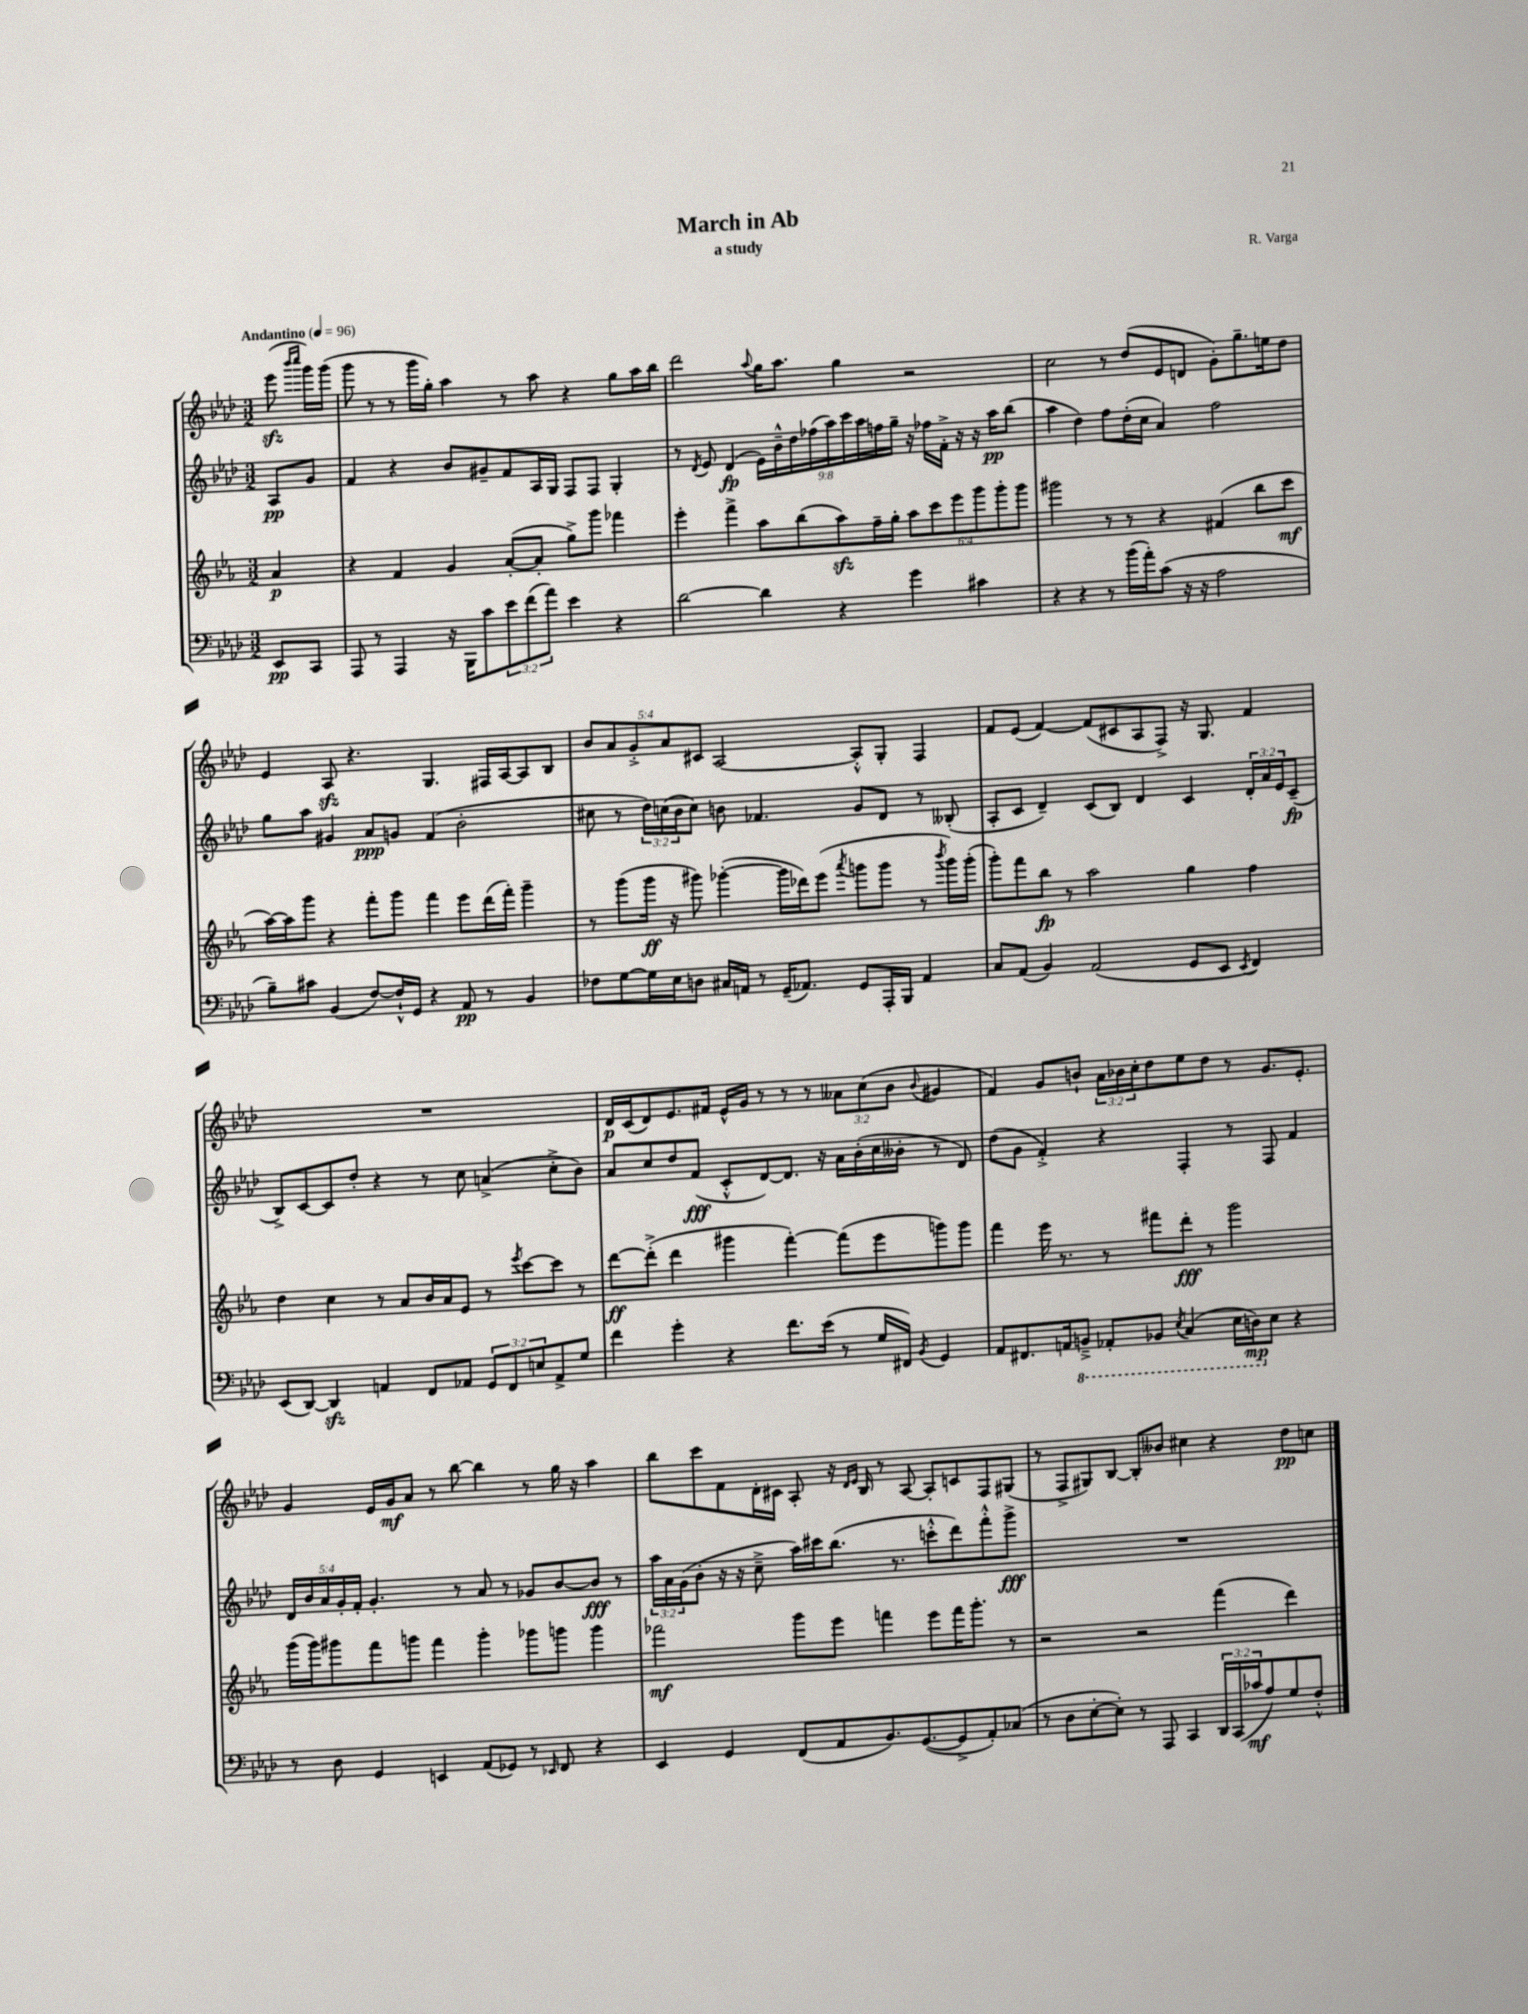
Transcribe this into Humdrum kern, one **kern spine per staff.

**kern	**kern	**kern	**kern
*staff4	*staff3	*staff2	*staff1
*clefF4	*clefG2	*clefG2	*clefG2
*k[b-e-a-d-]	*k[b-e-a-]	*k[b-e-a-d-]	*k[b-e-a-d-]
*M3/2	*M3/2	*M3/2	*M3/2
*MM96	*MM96	*MM96	*MM96
8EE-	4a-	8A-	(8eee-
.	.	.	16qqbbb-
.	.	.	16qqcccc
8CC	.	8g	16ggg)
.	.	.	(16ggg
=	=	=	=
8AAA-	4r	4f	8ggg
8r	.	.	8r
4AAA-	4f	4r	8r
.	.	.	16ggg
.	.	.	16gg')
16r	4g	8b-	4aa-
16BBB-	.	.	.
8c	.	8g#~	.
12e-	([8a-'	8f	8r
(12f	.	.	.
.	8a-']	16A-	8aa-
12a-)	.	.	.
.	.	16G	.
4e-	8gg^)	8F	4r
.	8ggg	8F	.
4r	4fff-	4G'	8gg
.	.	.	16aa-
.	.	.	16bb-
=	=	=	=
[2d-	4eee-'	8r	2ddd-
.	.	8qd-	.
.	.	8e-	.
.	4fff^	(4d-	.
.	.	.	8qqaa-
4d-]	8aa-	18e-)	16gg
.	.	18b-~^^	.
.	.	.	8.aa-
.	.	18dd-	.
.	(8bb-	.	.
.	.	(18ff-	.
.	.	18aa-)	.
4r	8aa-)	.	4gg
.	.	18ccc	.
.	.	18aa-	.
.	16ff~	.	.
.	.	18ff	.
.	16gg'	.	.
.	.	18gg~	.
4g	12aa-	16r	2r
.	.	16ff-	.
.	12ccc	.	.
.	.	16f'^	.
.	12eee-	.	.
.	.	16r	.
4c#	12ggg	16r	.
.	.	16aa-	.
.	12ggg'	.	.
.	.	(8bb-	.
.	12ggg	.	.
=	=	=	=
4r	2ggg#	4aa-	2cc
4r	.	4dd-)	.
8r	8r	8ff	8r
(16b-	8r	(16dd-'	(8dd-
16a-')	.	16cc	.
(8c	4r	4a-)	8e-
16r	.	.	8d
16r	.	.	.
2A-	(4f#	2ff	8g')
.	.	.	8.gg~
.	8bb-	.	.
.	.	.	16ee
.	8ccc	.	8dd-
=	=	=	=
8B-~)	[16aa-)	8gg	4e-
.	16aa-]	.	.
8c#	8ggg	8aa-	.
(4BB-	4r	4g#	8A-
.	.	.	4.r
[8F)	8fff'	8a-	.
16F`^^]	8ggg	8g	.
16GG	.	.	.
4r	4fff	(4f	4.G
8AA-	8eee-	2b-'	.
8r	(16ddd	.	16F#
.	16fff')	.	[16A-
4BB-	4ggg~	.	8A-]
.	.	.	8B-
=	=	=	=
8F-	8r	8cc#	10b-
.	.	.	10a-
[8G	(8ggg	8r	.
.	.	.	10g'^
16G]	16ggg	24dd-)	.
.	.	(24cc	.
.	.	.	10a-
16E-	16r	.	.
.	.	24b-	.
8D	8ggg#)	8cc)	.
.	.	.	10c#
16C#	([4ggg-'	8b	[2A-
16AA	.	.	.
8r	.	4.f-	.
(16GG~	16ggg-]	.	.
8.AA-)	16ddd-)	.	.
.	(8eee-	.	.
.	8qaaa-	.	.
8GG	8ggg	8g	8A-'^^]
16AAA-'	8ggg	8d-	8G'
16BBB-	.	.	.
4AA-	8r	8r	4F
.	8qbbb-	.	.
.	16ggg)	(8B--'	.
.	(16ggg'	.	.
=	=	=	=
8C	8ggg')	8A-'	8f
(8AA-	8fff	8c	(8e-
4BB-)	8bb-	4d-~)	[4f)
.	8r	.	.
(2AA-	2aa-	(8c	(8f]
.	.	8B-)	8c#
.	.	4d-	8A-
.	.	.	8F^)
8GG	4gg	4c	16r
.	.	.	8.G
8EE-	.	.	.
8qEE-	.	.	.
4FF)	4ff	24d-'	4f
.	.	24a-	.
.	.	24e-	.
.	.	(8c~	.
=	=	=	=
(8EE-	4dd	8B-^)	1.r
[8DD-)	.	[8c	.
4DD-]	4cc	8c]	.
.	.	8dd-'	.
4AA	8r	4r	.
.	8a-	.	.
8FF	16b-	8r	.
.	16a-	.	.
8AA-	8e-	8cc	.
12GG	8r	(4a^	.
12FF	.	.	.
.	8qeee-	.	.
.	[8ccc	.	.
12E	.	.	.
8AA-^	8ccc]	8cc'^	.
8G	8r	8b-)	.
=	=	=	=
4f	[8ddd	8a-	16d-
.	.	.	(16c
.	(8ddd'^]	8cc	8d-)
4g'	4ddd	8dd-	8.e-
.	.	(8f	.
.	.	.	16f#
4r	4ggg#	8c'^^	16e-^^
.	.	.	16g
.	.	[8d-)	8r
8.f	[4fff')	8.d-]	8r
.	.	.	8r
(16e-	.	16r	.
8r	(8fff]	16a-	12a--
.	.	(16b-'	.
.	.	.	(12cc
16G	8eee-	16cc	.
.	.	.	12b-
16FF#)	.	16b--'	.
8qBB-	.	.	8qqb-
4GG	8ggg)	8r	4g#
.	8ggg	8d-)	.
=	=	=	=
8AA-	4fff	(8dd-	4f)
8.FF#	.	8g	.
.	16eee-	4f'^)	8g
16AA	8.r	.	.
8BBB~^	.	.	8b`
8AAA-'	8r	4r	24a-
.	.	.	24b-
.	.	.	24cc'
8BBB-	8fff#	.	8dd-
8qEE-	.	.	.
(4CC	8ddd'	4F'	8ee-
.	8r	.	8dd-
16EE-	2ggg	8r	8r
16DD)	.	.	.
8E-	.	8F	8.g
4r	.	4f	.
.	.	.	8.e-'
=	=	=	=
8r	(16ggg	20d-	4g
.	.	20b-	.
.	16ggg)	.	.
.	.	20a-	.
8D-	8ggg#	.	.
.	.	20g'	.
.	.	20f'	.
4GG	8fff	4.g'	16e-
.	.	.	16g
.	8ggg	.	8a-
4EE	4fff	.	8r
.	.	8r	[8bb-
(8AA-	4ggg'	8a-	4bb-]
8GG-)	.	8r	.
8r	8ggg-	8g-	8r
16qqEE-	.	.	.
8FF	8ggg	[8b-	16gg
.	.	.	16r
4r	4ggg	8b-]	4aa-
.	.	8r	.
=	=	=	=
4EE-	2fff-	24aa-	8bb-
.	.	24a-	.
.	.	(24g	.
.	.	8b-'	8ccc
4GG	.	16r	8f
.	.	16r	.
.	.	8cc~^	16d-'
.	.	.	16c#
(8FF	8ggg	16aa-)	8A-'
.	.	16ccc#	.
8AA-	8eee-	(8.bb-	16r
.	.	.	16qqd-
.	.	.	16qqe-
.	.	.	16B-
8.BB-)	4fff	.	8r
.	.	8.r	.
.	.	.	[8A-
([8.GG	.	.	.
.	8eee-	8ccc'^^	8A-']
8GG^]	16fff	8ddd-)	8c
.	8.ggg'	.	.
8AA-')	.	8fff'^^	8F
(8C-	8r	8ggg^	(8G#
=	=	=	=
8r	2r	1.r	8r
8D-	.	.	8F^
[8E-'	.	.	8G#)
8E-'])	.	.	[8B-
8r	2r	.	8B-']
8AAA-	.	.	8b--
4CC	.	.	4cc#
24DD-	(4fff	.	4r
(24CC	.	.	.
24c-	.	.	.
8A-)	.	.	.
8G	4ddd)	.	8dd-
8F'^^	.	.	8cc
==	==	==	==
*-	*-	*-	*-
